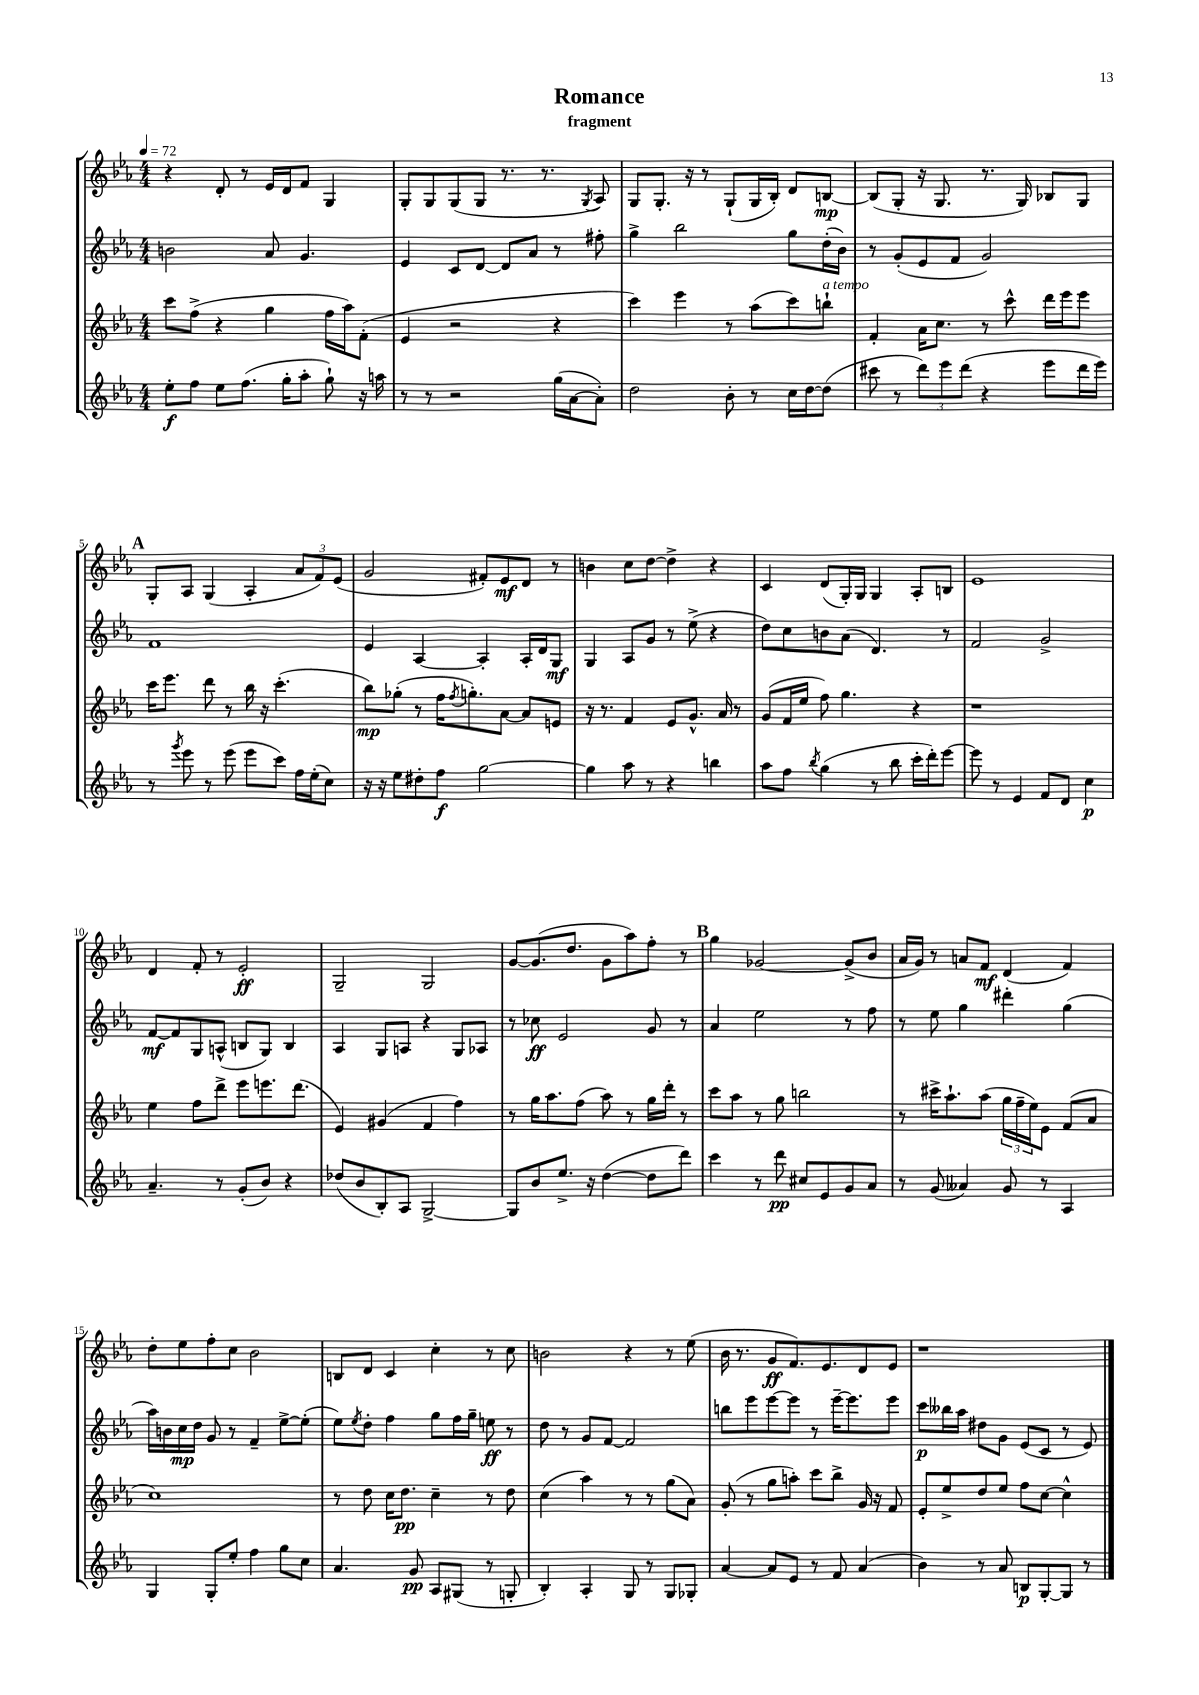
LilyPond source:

\header { title = "Romance" subtitle = "fragment" }
<<
\new StaffGroup <<
\new Staff = "s0" {
    \clef treble \key ees \major \numericTimeSignature \time 4/4 \tempo 4 = 72
    r4 d'8-. r8 ees'16 d'16 f'8 g4 |
    g8-. g8 g8( g8 r8. r8. \acciaccatura { g8 } aes8) |
    g8 g8.-. r16 r8 g8-!( g16 bes16-.) d'8 b8~\mp |
    b8( g8-. r16 g8. r8. g16) bes8 g8 |
    \mark \markup { \bold "A" } g8-. aes8 g4( aes4-. \tuplet 3/2 { aes'8 f'8) ees'8( } |
    g'2 fis'8-.) ees'8\mf d'8 r8 |
    b'4 c''8 d''8~ d''4-> r4 |
    c'4 d'8( g16-.) g16 g4 aes8-. b8 |
    ees'1 |
    d'4 f'8-. r8 ees'2-.\ff |
    g2-- g2 |
    g'8~ g'8.( d''8. g'8 aes''8) f''8-. r8 |
    \mark \markup { \bold "B" } g''4 ges'2~ ges'8->( bes'8 |
    aes'16 g'16) r8 a'8 f'8\mf d'4( f'4) |
    d''8-. ees''8 f''8-. c''8 bes'2 |
    b8 d'8 c'4 c''4-. r8 c''8 |
    b'2 r4 r8 ees''8( |
    bes'16 r8. g'8\ff f'8.) ees'8. d'8 ees'8 |
    r1 \bar "|." |
}
\new Staff = "s1" {
    \clef treble \key ees \major \numericTimeSignature \time 4/4
    b'2 aes'8 g'4. |
    ees'4 c'8 d'8~ d'8 aes'8 r8 fis''8-. |
    g''4-> bes''2 g''8 d''16-.( bes'16) |
    r8 g'8-.( ees'8 f'8 g'2) |
    \mark \markup { \bold "A" } f'1 |
    ees'4 aes4~ aes4-. aes16-. d'16 g8\mf |
    g4 aes8 g'8 r8 ees''8->( r4 |
    d''8) c''8 b'8 aes'8( d'4.) r8 |
    f'2 g'2-> |
    f'8~\mf f'8 g8 a8-^( b8 g8) b4 |
    aes4 g8 a8 r4 g8 aes8 |
    r8 ces''8\ff ees'2 g'8 r8 |
    \mark \markup { \bold "B" } aes'4 ees''2 r8 f''8 |
    r8 ees''8 g''4 dis'''4-. g''4( |
    aes''16) b'16 c''16\mp d''16 g'8 r8 f'4-- ees''8~-> ees''8-.( |
    ees''8) \acciaccatura { ees''8 } d''8-. f''4 g''8 f''16 g''16-- e''8\ff r8 |
    d''8 r8 g'8 f'8~ f'2 |
    b''8 ees'''8 ees'''8~ ees'''8 r8 ees'''16~-- ees'''8. ees'''8 |
    c'''8\p beses''16 aes''16 dis''8 g'8 ees'8( c'8 r8 ees'8) \bar "|." |
}
\new Staff = "s2" {
    \clef treble \key ees \major \numericTimeSignature \time 4/4
    c'''8 f''8->( r4 g''4 f''16 aes''16) f'8-.( |
    ees'4 r2 r4 |
    c'''4) ees'''4 r8 aes''8( c'''8) b''8-!^\markup { \italic "a tempo" } |
    f'4-. aes'16 c''8. r8 c'''8-^ d'''16 ees'''16 ees'''8 |
    \mark \markup { \bold "A" } c'''16 ees'''8. d'''8 r8 bes''16 r16 c'''4.-.( |
    bes''8\mp) ges''8-.( r8 f''16 \acciaccatura { f''8 } g''8.-.) aes'8~ aes'8 e'8 |
    r16 r8. f'4 ees'8 g'8.-^ aes'16 r8 |
    g'8( f'16 ees''16 f''8) g''4. r4 |
    r1 |
    ees''4 f''8 d'''8-> ees'''8 e'''8. d'''8.( |
    ees'4) gis'4( f'4 f''4) |
    r8 g''16 aes''8. f''8( aes''8) r8 g''16 d'''16-. r8 |
    \mark \markup { \bold "B" } c'''8 aes''8 r8 g''8 b''2 |
    r8 cis'''16-> aes''8.-! aes''8( \tuplet 3/2 { g''16 f''16-- ees''16) } ees'8 f'8( aes'8 |
    c''1) |
    r8 d''8 c''16 d''8.\pp c''4-- r8 d''8 |
    c''4( aes''4) r8 r8 g''8( aes'8) |
    g'8-.( r8 g''8 a''8-.) c'''8 bes''8-> g'16 r16 f'8 |
    ees'8-. ees''8-> d''8 ees''8 f''8 c''8~ c''4-^ \bar "|." |
}
\new Staff = "s3" {
    \clef treble \key ees \major \numericTimeSignature \time 4/4
    ees''8-.\f f''8 ees''8 f''8.( g''16-. aes''8-. g''8-!) r16 a''16 |
    r8 r8 r2 g''16( aes'16~ aes'8-.) |
    d''2 bes'8-. r8 c''16 d''16~ d''8( |
    cis'''8 r8 \tuplet 3/2 { d'''8) ees'''8 d'''8( } r4 ees'''8 d'''16 ees'''16) |
    \mark \markup { \bold "A" } r8 \acciaccatura { g'''8 } ees'''8 r8 ees'''8( ees'''8 c'''8) f''16 ees''16-.( c''8) |
    r16 r16 ees''8 dis''8-. f''8\f g''2~ |
    g''4 aes''8 r8 r4 b''4 |
    aes''8 f''8 \acciaccatura { bes''8 } g''4( r8 bes''8 c'''16-. d'''16-.) ees'''8~ |
    ees'''8 r8 ees'4 f'8 d'8 c''4\p |
    aes'4.-- r8 g'8-.( bes'8) r4 |
    des''8( bes'8 bes8-.) aes8 g2~-> |
    g8 bes'8 ees''8.-> r16 d''4~( d''8 d'''8) |
    \mark \markup { \bold "B" } c'''4 r8 d'''8\pp cis''8 ees'8 g'8 aes'8 |
    r8 g'8( aeses'4) g'8 r8 aes4 |
    g4 g8-. ees''8-. f''4 g''8 c''8 |
    aes'4. g'8\pp aes8 gis8( r8 g8-. |
    bes4-.) aes4-. g8 r8 g8 ges8-. |
    aes'4~ aes'8 ees'8 r8 f'8 aes'4( |
    bes'4) r8 aes'8 b8\p g8~-. g8 r8 \bar "|." |
}
>>
>>
